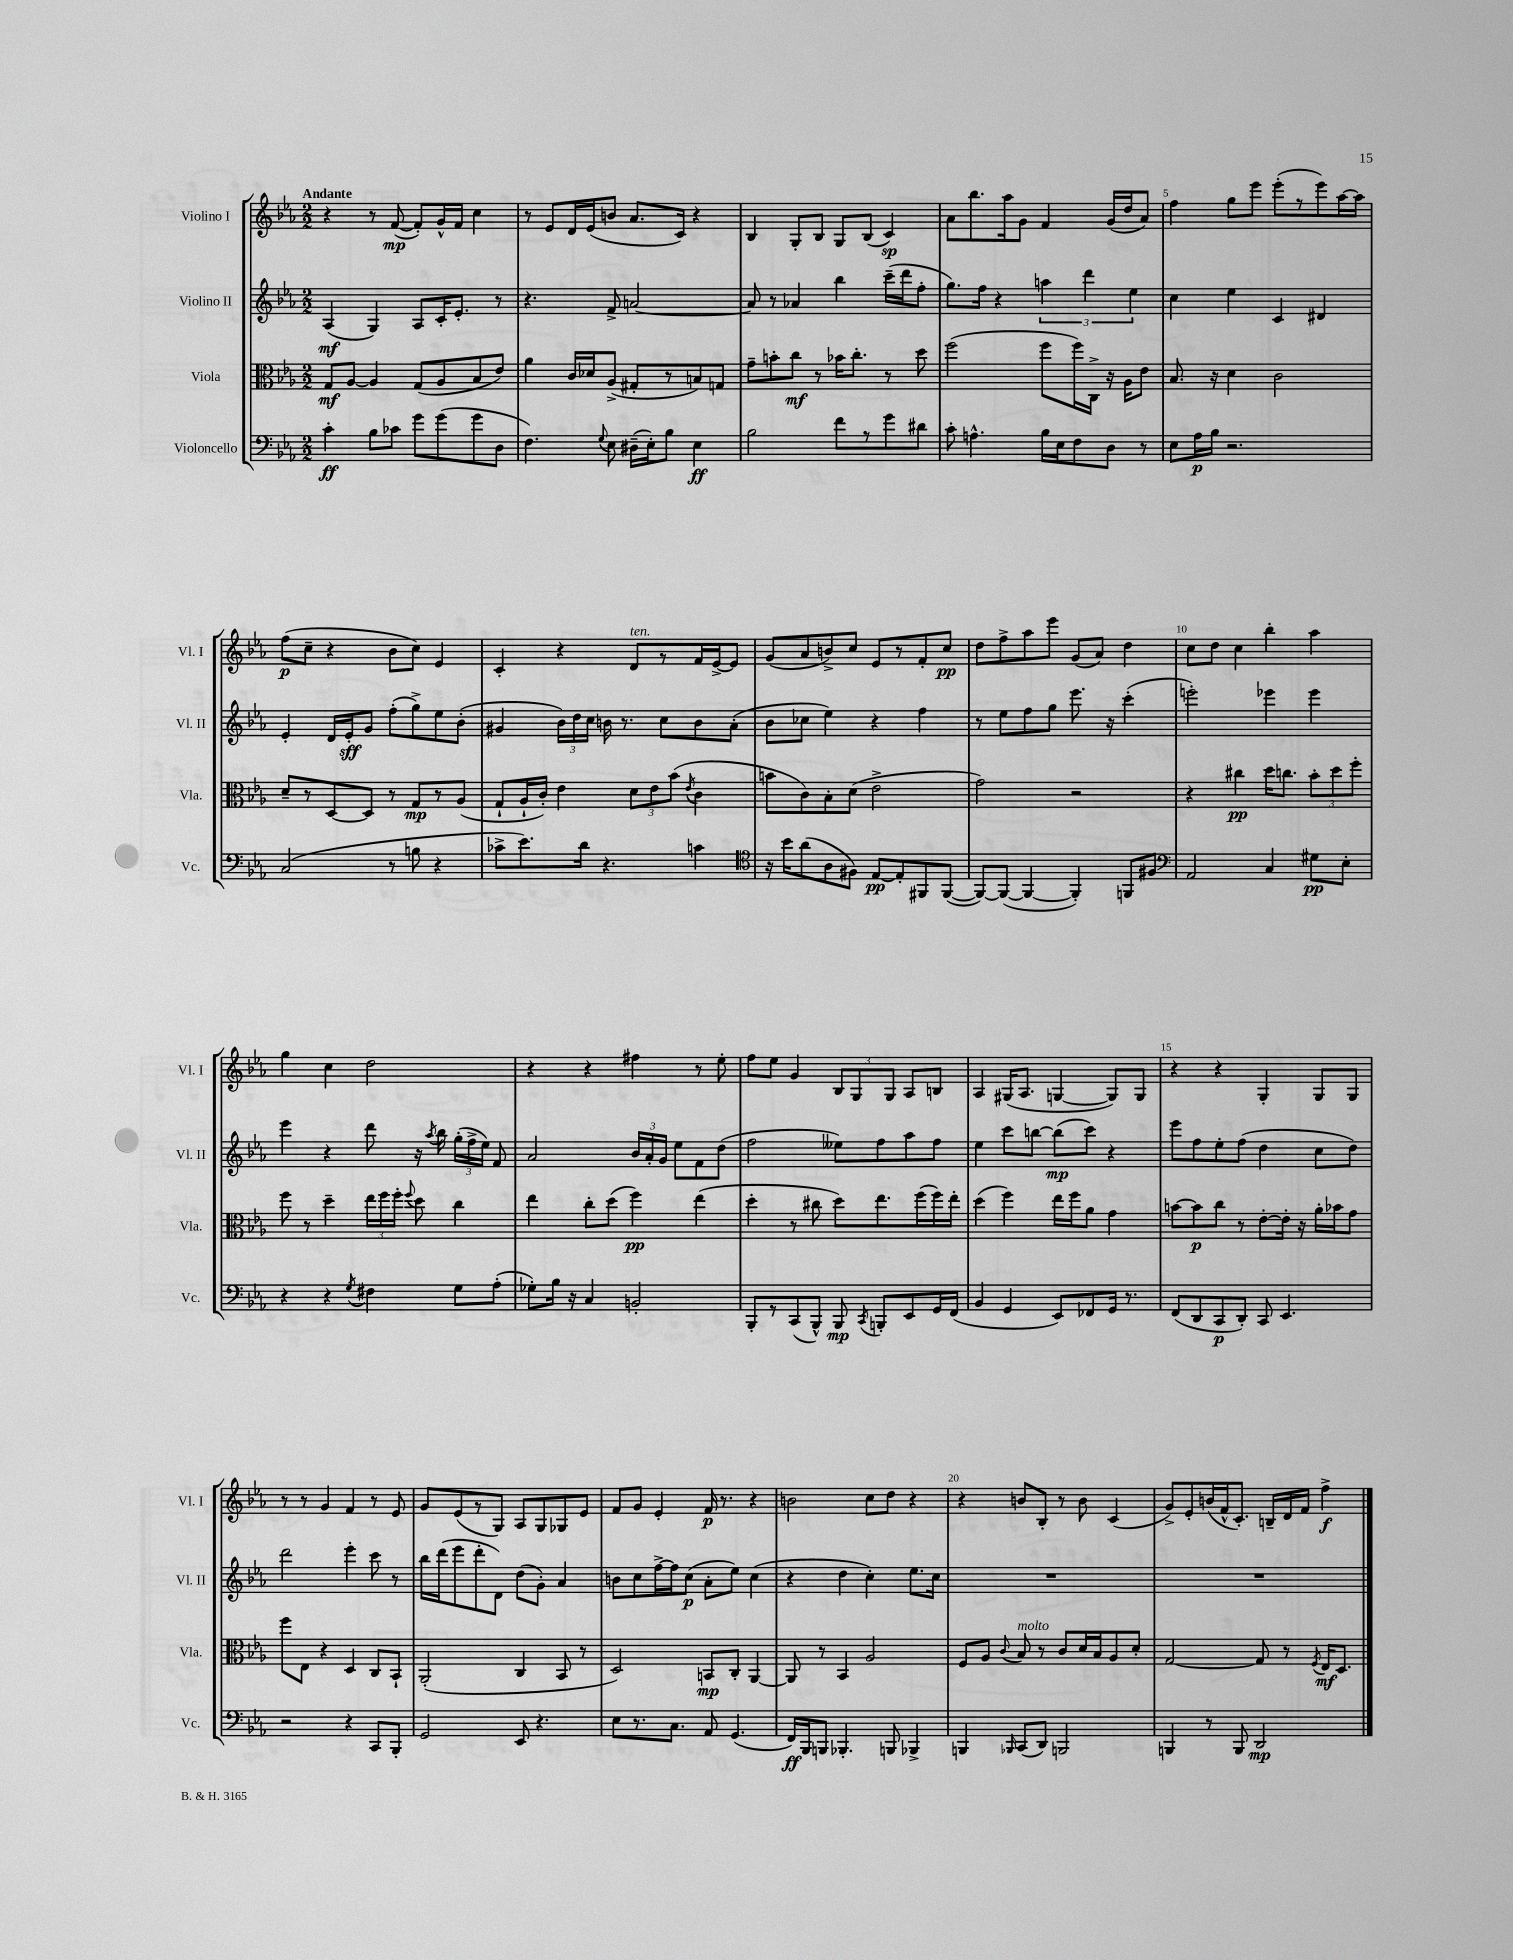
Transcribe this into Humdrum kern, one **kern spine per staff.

**kern	**kern	**kern	**kern
*staff4	*staff3	*staff2	*staff1
*clefF4	*clefC3	*clefG2	*clefG2
*k[b-e-a-]	*k[b-e-a-]	*k[b-e-a-]	*k[b-e-a-]
*M2/2	*M2/2	*M2/2	*M2/2
4c'	8G	(4A-	4r
.	[8A-	.	.
8B-	4A-]	4G)	8r
8c-	.	.	([8f
8g	(8G	8A-	8f'])
(8g	8A-	16c'	16g^^
.	.	8.e-'	16f
8g	8B-	.	4cc
8D	8e-)	8r	.
=	=	=	=
4.F)	4a-	4.r	8r
.	.	.	8e-
.	16c	.	16d
.	16d-	.	(16e-
8qqG	.	.	.
8E-	(8A-^	8f^	8b
(16D#~	8G#'	[2a	8.a-
16E-')	.	.	.
8B-	8r	.	.
.	.	.	16c)
4E-	8B)	.	4r
.	8G	.	.
=	=	=	=
2B-	8g~	8a]	4B-
.	8b'	8r	.
.	8cc	4a-	8G'
.	8r	.	8B-
8f	16b-	4bb-	8G
.	8.cc'	.	.
8r	.	.	(8B-
8g	8r	(16ccc~	4c)
.	.	16ddd	.
8d#	8dd	8ff'	.
=	=	=	=
8c'	(2ff	8.gg)	8a-
4.A^^	.	.	8.bb-
.	.	16ff	.
.	.	4r	.
.	.	.	16aa-
.	.	.	8g
16B-	8ff	6aa	4f
16E-	.	.	.
8F	16ff)	.	.
.	.	6ddd	.
.	16C^	.	.
8D	16r	.	(16g
.	16A-	.	16dd
.	.	6ee-	.
8r	8e-	.	8a-)
=	=	=	=
8E-	8.B-	4cc	4ff
16A-	.	.	.
16B-	16r	.	.
2.r	4d	4ee-	8gg
.	.	.	8eee-
.	2c	4c	(8eee-'
.	.	.	8r
.	.	4d#	8eee-)
.	.	.	[16aa-
.	.	.	16aa-]
=	=	=	=
(2C	8d~	4e-'	(8ff
.	8r	.	8cc~
.	[8D	16d	4r
.	.	16e-'	.
.	8D]	8g	.
8r	8r	(8ff'	8b-
8B	8G	8gg^)	8cc)
4r	8r	8ee-	4e-
.	(8A-	(8b-'	.
=	=	=	=
8c-^	8G`	4g#	4c'
8.e-)	16A-`	.	.
.	16c')	.	.
.	4e-	24b-)	4r
.	.	24dd	.
16d	.	.	.
.	.	24cc	.
4.r	.	16b	.
.	.	8.r	.
.	12d	.	8d
.	12e-	.	.
.	.	8cc	8r
.	(12b-	.	.
.	8qe-	.	.
4c	4c	8b	16f
.	.	.	[16e-^
.	.	(8a-'	8e-]
=	=	=	=
*clefC4	*	*	*
16r	8b	8b-	(8g
16b-	.	.	.
(8a-	8c)	8cc-	8a-
8A-	8B-'	4ee-)	8b^)
8F#)	(8d	.	8cc
[8E-	2e-^	4r	8e-
8E-']	.	.	8r
8FF#	.	4ff	8f'
([8FF#	.	.	8cc
=	=	=	=
8FF#_)	2g)	8r	8dd
(8FF#_	.	8ee-	8ff^
4FF#_	.	8ff	8aa-
.	.	8gg	8eee-
4FF#'])	2r	8.eee-	(8g
.	.	.	8a-)
.	.	16r	.
8FF	.	(4ccc'	4dd
8F#	.	.	.
=	=	=	=
*clefF4	*	*	*
2AA-	4r	2eee')	8cc
.	.	.	8dd
.	4cc#	.	4cc
4C	16dd	4eee-	4bb-'
.	8.cc	.	.
8G#	12b-'	4eee-	4aa-
.	12dd	.	.
8E-'	.	.	.
.	12ff'	.	.
=	=	=	=
4r	8ff	4eee-	4gg
.	8r	.	.
4r	4dd~	4r	4cc
8qG	.	.	.
4F#	24ee-	8ddd	2dd
.	24ff	.	.
.	24ff'	.	.
.	8qqff	.	.
.	8dd	16r	.
.	.	8qaa-	.
.	.	16bb-	.
8G	4cc	(24gg'	.
.	.	24ff^	.
.	.	24ee-)	.
(8A-'	.	8f	.
=	=	=	=
8G-')	4ee-	2a-	4r
16B-	.	.	.
16r	.	.	.
4C	8cc'	.	4r
.	(8dd	.	.
2BB'	4ff)	24b-	4ff#
.	.	24a-'	.
.	.	24g	.
.	.	8ee-	.
.	(4ee-	8f	8r
.	.	(8dd	8ee-'
=	=	=	=
8BBB-'	4dd'	2ff	8ff
8r	.	.	8ee-
(8CC	8r	.	4g
8BBB-^^)	8cc#	.	.
8BBB-	8dd)	8ee--)	12B-
.	.	.	12G
8qCC	.	.	.
8BBB'	8.ee-	8ff	.
.	.	.	12G
8EE-	.	8aa-	8A-
.	(16ff	.	.
16GG	16ff)	8ff	8B
(16FF	16ee-'	.	.
=	=	=	=
4BB-	(4dd	4ee-	4A-
4GG	4ff)	8ccc	(16G#
.	.	.	8.A-
.	.	[8bb	.
8EE-)	16ee-	(8bb]	[4G
.	16ff	.	.
8FF-	8a-	8ccc)	.
16GG	4g	4r	8G])
8.r	.	.	.
.	.	.	8G
=	=	=	=
(8FF	[8b	8eee-	4r
8DD	8b]	8ff	.
8CC	8cc	8ee-'	4r
8DD')	8r	(8ff	.
8CC	[8e-'	4dd	4G'
4.EE-	16e-']	.	.
.	16r	.	.
.	16a-'	8cc	8G
.	16b-	.	.
.	8g	8dd)	8G
=	=	=	=
2r	8ff	2ddd	8r
.	8E-	.	8r
.	4r	.	4g
4r	4D	4eee-'	4f
8CC	8C	8ccc	8r
8BBB-'	8BB-`	8r	8e-
=	=	=	=
2GG	(2AA-'	16bb-	8g
.	.	(16ddd	.
.	.	8eee-	(8e-
.	.	8ddd'	8r
.	.	8d)	8G)
8EE-	4C	(8dd	8A-
4.r	.	8g')	8G
.	8BB-	4a-	8G-
.	8r	.	8e-
=	=	=	=
8E-	2D)	8b	8f
8.r	.	8cc	8g
.	.	[16ff^	4e-'
8.C	.	16ff]	.
.	.	(8cc	.
8AA-	8BB	8a-'	16f
.	.	.	8.r
(4.GG	8C'	8ee-)	.
.	[4AA-	(4cc	4r
=	=	=	=
16FF)	8AA-]	4r	2b
16BBB-	.	.	.
8BBB	8r	.	.
4.BBB-'	4BB-	4dd	.
.	2A-	4cc')	8cc
8BBB	.	.	8dd
4BBB-^	.	8.ee-	4r
.	.	16cc	.
=	=	=	=
4BBB	8F	1r	4r
.	8A-	.	.
16qqBBB-	8qqc	.	.
(8CC	8B-	.	8b
8DD)	8r	.	8B-'
2BBB	8c	.	8r
.	16d	.	8b
.	16B-	.	.
.	8A-	.	(4c
.	8d'	.	.
=	=	=	=
4BBB	[2G	1r	8g^)
.	.	.	8e-'
8r	.	.	(16b
.	.	.	16f^^
8BBB	.	.	8.c')
2DD	8G]	.	.
.	.	.	16B~
.	8r	.	16d
.	.	.	16f
.	8qF	.	.
.	16E-	.	4ff^
.	8.D	.	.
==	==	==	==
*-	*-	*-	*-
